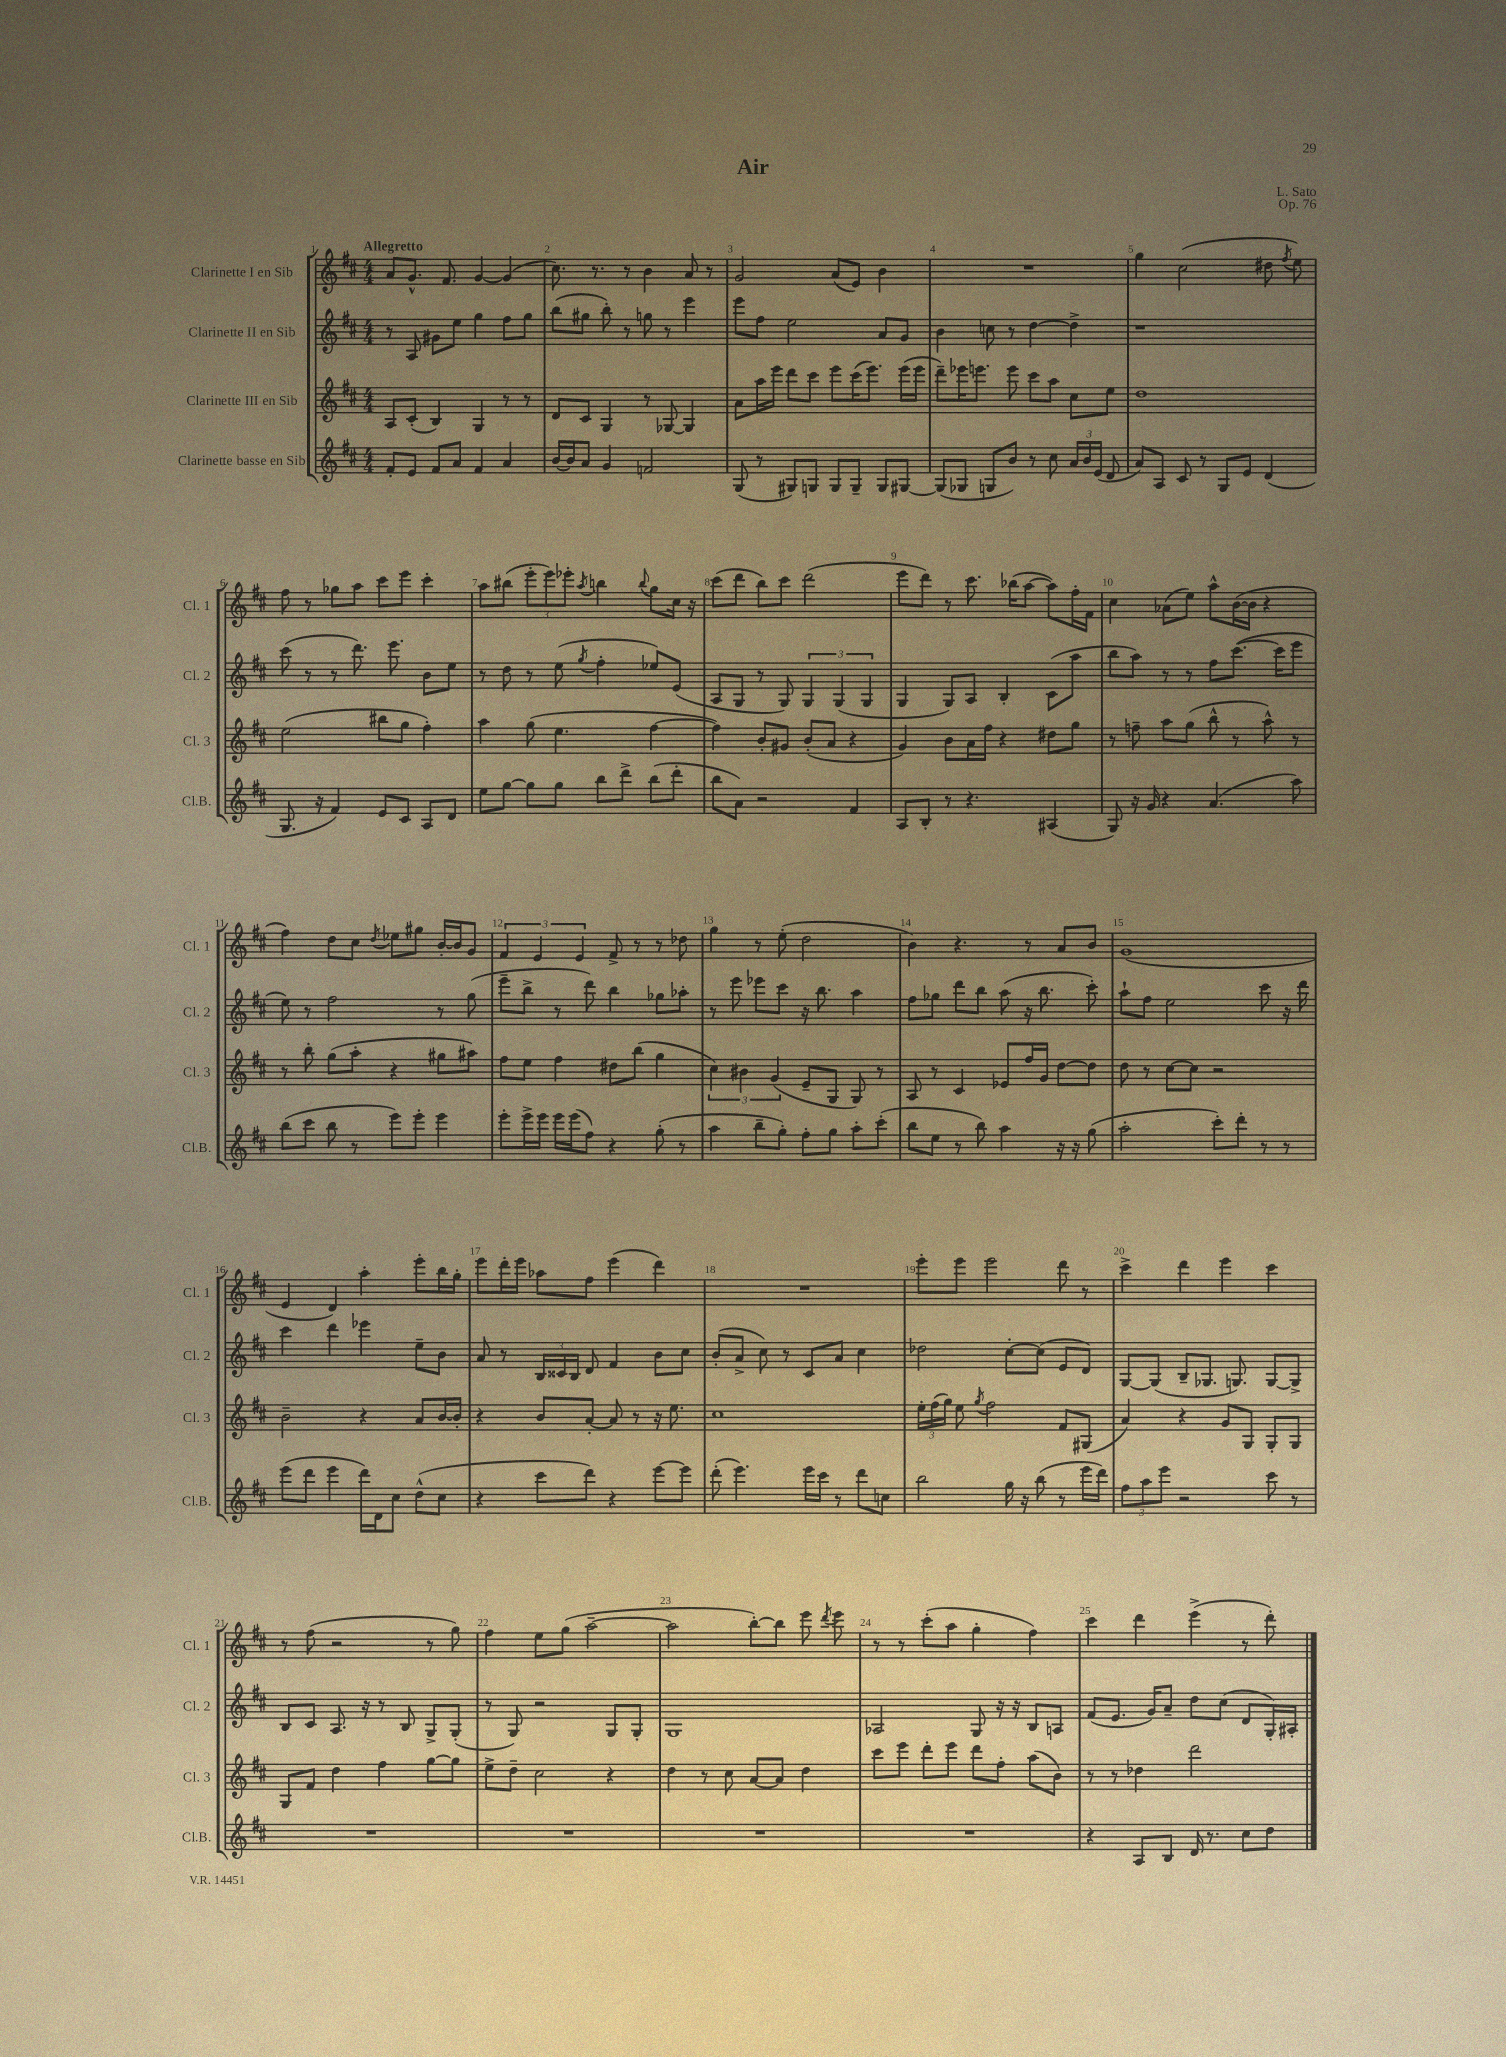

**kern	**kern	**kern	**kern
*part4	*part3	*part2	*part1
*staff4	*staff3	*staff2	*staff1
*I"Clarinette basse en Sib	*I"Clarinette III en Sib	*I"Clarinette II en Sib	*I"Clarinette I en Sib
*I'Cl.B.	*I'Cl. 3	*I'Cl. 2	*I'Cl. 1
*clefG2	*clefG2	*clefG2	*clefG2
*k[f#c#]	*k[f#c#]	*k[f#c#]	*k[f#c#]
*M4/4	*M4/4	*M4/4	*M4/4
=1	=1	=1	=1
!	!	!	!LO:TX:a:B:t=Allegretto
8f#'/L	8A/L	8r	8a/L
8e/J	(8c#'/J	8A/	8.g^^/J
8f#/L	4B/)	8g#X\L	.
.	.	.	8.f#/
8a/J	.	8ee\J	.
4f#/	4G/	4gg\	[4g/
4a/	8r	8ff#\L	(4g/]
.	8r	8gg\J	.
=2	=2	=2	=2
[16b/LL	8d/L	(8bb\L	8.cc#\)
16b/J]	.	.	.
8a/J	8c#/J	8gg#X\J	.
.	.	.	8.r
4g/	4G/	8bb'\)	.
.	.	8r	8r
2fn/	8r	8ggn\	4b\
.	[8G-X/	8r	.
.	4G-/]	4eee\	8a/
.	.	.	8r
=3	=3	=3	=3
(8G/	8a\L	8eee\L	2g/
8r	16aa\L	8ff#\J	.
.	16eee\JJ	.	.
8G#X/L)	8ddd\L	2ee\	.
8Gn/J	8ccc#\J	.	.
8G/L	8eee\L	.	(8a/L
8G~/J	(16ccc#\K	.	8e/J)
.	8.eee\J)	.	.
8G/L	.	8a/L	4b\
[8G#X/J	(16eee\LL	8g/J	.
.	16eee\JJ	.	.
=4	=4	=4	=4
(8G#/L]	8ddd~\L)	4b\	1r
8G-X/J	16eee-X\K	.	.
.	8.eeen\J	.	.
8Gn/L	.	8ccn\	.
8b/J)	8eee\	8r	.
8r	8ccc#\L	[4dd\	.
8cc#\	8aa\J	.	.
24a/LL	8cc#\L	4dd^\]	.
24b/	.	.	.
(24e/JJ	.	.	.
8d/	8ee\J	.	.
=5	=5	=5	=5
8a/L)	1dd	1r	4gg\
8A/J	.	.	.
8c#/	.	.	(2cc#\
8r	.	.	.
8G/L	.	.	.
8e/J	.	.	.
(4d/	.	.	8dd#X\
.	.	.	8qff#/
.	.	.	8ee\)
!!LO:LB:g=z
=6	=6	=6	=6
8.G/	(2ee\	(8ccc#\	8ff#\
.	.	8r	8r
16r	.	.	.
4f#/)	.	8r	8gg-X\L
.	.	8.ddd\)	8aa\J
8e/L	8bb#X\L	.	8ccc#\L
.	.	8.eee\	.
8c#/J	8gg\J	.	8eee\J
8A/L	4ff#'\)	8b\L	4ccc#'\
8d/J	.	8ee\J	.
=7	=7	=7	=7
8ee\L	4aa\	8r	8aa\L
[8gg\J	.	8dd\	(8bb#X\J
8gg\L]	(8gg\	8r	12eee'\L
.	.	.	12eee\)
8gg\J	4.ee\	(8ee\	.
.	.	.	12eee-X'\J
.	.	8qgg/	8qaa/
8bb\L	.	4ff#'\	4bbn\
8ddd^\J	.	.	.
.	.	.	8qqbb/
(8bb\L	[4ff#\	8ee-X/L)	8gg\L
8ddd'\J	.	(8e/J	16cc#\Jk
.	.	.	16r
=8	=8	=8	=8
8bb\L	4ff#\])	8A/L	(8ccc#\L
8a\J)	.	8G/J	8ddd\J
2r	8b'/L	8r	8bb\L)
.	8g#X/J	8G/)	8ccc#\J
.	(8b'/L	6G/	(2ddd\
.	8a/J	.	.
.	.	(6G/	.
4f#/	4r	.	.
.	.	6G/	.
=9	=9	=9	=9
8A/L	4g/)	4G/	8eee\L
8B'/J	.	.	8ddd\J)
8r	8b\L	8G/L)	8r
4.r	16a\L	8A/J	8.ccc#\
.	16ff#\JJ	.	.
.	4r	4B'/	.
.	.	.	(16bb-X\KL
.	.	.	[8aa\J
(4A#X/	8dd#X\L	(8c#\L	8aa\L])
.	8gg\J	8aa\J	16ff#'\L
.	.	.	16f#\JJ
=10	=10	=10	=10
8G/)	8r	8bb\L	4cc#\
16r	8ffn~\	8aa\J)	.
16g/	.	.	.
4r	8aa\L	8r	(8a-X\L
.	(8gg\J	8r	8ee\J)
(4.a/	8bb^^\	8ff#\L	8aa^^\L
.	8r	([8.ccc#\J	([16b\L
.	.	.	16b\JJ]
.	8aa^^\)	.	4r
.	.	16ccc#\KL]	.
8aa\)	8r	8eee\J	.
!!LO:LB:g=z
=11	=11	=11	=11
(8bb\L	8r	8ee\)	4ff#\)
8ccc#\J	8bb'\	8r	.
8bb\	(8gg\L	2ff#\	8dd\L
8r	8aa'\J	.	8cc#\J
.	.	.	8qdd/
8eee\L)	4r	.	8ee-X\L
8eee'\J	.	.	8gg#X\J
4eee\	8gg#X\L	8r	[16b'/LL
.	.	.	16b/J]
.	8aa#X\J)	(8gg\	8g/J
=12	=12	=12	=12
8eee'\L	8ff#\L	8eee~\L	6f#/
16eee^\L	8ee\J	8bb^\J	.
.	.	.	6e/
16eee\JJ	.	.	.
16eee\LL	4ff#\	8r	.
(16eee\J	.	.	.
.	.	.	6e/
8ff#\J)	.	8ddd\)	.
4r	8dd#X\L	4bb\	8f#^/
.	(8bb\J	.	8r
(8gg'\	4gg\	8gg-X\L	8r
8r	.	8aa-X'\J	8dd-X\
=13	=13	=13	=13
4aa\	6cc#\)	8r	4gg\
.	.	8eee\	.
.	6b#X\	.	.
8bb~\L	.	8eee-X\L	8r
.	(6g/	.	.
8gg'\J)	.	8ccc#\J	(8ee'\
8ff#'\L	8e~/L	16r	2dd\
.	.	8.bb\	.
8gg\J	8G/J	.	.
8aa'\L	8G/)	4aa\	.
(8ccc#'\J	8r	.	.
=14	=14	=14	=14
8bb\L	8A/	8ff#\L	4b\)
8ee\J	8r	8gg-X\J	.
8r	4c#/	8ddd\L	4.r
8bb\)	.	8bb\J	.
4aa\	8e-X/L	(8aa\	.
.	16ff#/L	16r	8r
.	16g/JJ	8.bb\	.
16r	[8dd\L	.	8a/L
16r	.	.	.
(8gg\	8dd\J]	8ccc#'\)	8b/J
=15	=15	=15	=15
2aa'\	8dd\	8aa`\L	(1g
.	8r	8ff#\J	.
.	[8cc#\L	2ee\	.
.	8cc#\J]	.	.
8ccc#'\L)	2r	.	.
8ddd'\J	.	.	.
8r	.	8ccc#\	.
8r	.	16r	.
.	.	16ddd\	.
!!LO:LB:g=z
=16	=16	=16	=16
(8eee\L	2b~\	4ccc#\	4e/
8ddd\J	.	.	.
4eee\	.	4ddd\	4d/)
16ddd\LL)	4r	4eee-X\	4aa'\
16d\J	.	.	.
8cc#\J	.	.	.
(8dd^^\L	8a/L	8ee~\L	8eee'\L
8cc#\J	[16b/L	8b\J	16bb\L
.	16b'/JJ]	.	16gg'\JJ
=17	=17	=17	=17
4r	4r	8a/	8eee\L
.	.	8r	16ddd'\L
.	.	.	16eee\JJ
8ccc#\L	8b/L	24B/LL	8aa-X\L
.	.	24c##X/	.
.	.	24B/JJ	.
8ddd\J)	[8a'/J	8d/	8ff#\J
4r	8a/]	4f#/	(4eee\
.	8r	.	.
[8eee\L	16r	8b\L	4ddd\)
.	8.ee\	.	.
8eee\J]	.	8cc#\J	.
=18	=18	=18	=18
(8ddd'\	1cc#	(8b'/L	1r
4.eee\)	.	8a^/J	.
.	.	8cc#\)	.
.	.	8r	.
16eee\LL	.	8c#/L	.
16ccc#\JJ	.	.	.
8r	.	8a/J	.
8ddd\L	.	4cc#\	.
8ccn\J	.	.	.
=19	=19	=19	=19
2bb\	24ee'\LL	2dd-X\	8eee'\L
.	(24ff#\	.	.
.	24gg\JJ)	.	.
.	8ee\	.	8eee\J
.	8qgg/	.	.
.	2ff#\	.	2eee\
16gg\	.	[8cc#'\L	.
16r	.	.	.
(8bb\	.	(8cc#\J]	.
8r	8f#/L	8e/L	8ddd\
16eee\LL	(8G#X/J	8d/J)	8r
16ddd\JJ)	.	.	.
=20	=20	=20	=20
12ff#\L	4a/)	[8G/L	4ccc#^\
12aa\	.	.	.
.	.	(8G/J]	.
12eee\J	.	.	.
2r	4r	8B~/L	4ddd\
.	.	8.G-X/J	.
.	8g/L	.	4eee\
.	.	8.Gn/)	.
.	8G/J	.	.
8ccc#\	8G'/L	[8G/L	4ccc#\
8r	8G/J	8G^/J]	.
!!LO:LB:g=z
=21	=21	=21	=21
1r	8G/L	8B/L	8r
.	8f#/J	8c#/J	(8ff#\
.	4dd\	8.A/	2r
.	.	16r	.
.	4ff#\	8r	.
.	.	8B/	.
.	[8gg\L	8G^/L	8r
.	8gg\J]	(8G'/J	8gg\)
=22	=22	=22	=22
1r	8ee^\L	8r	4ff#\
.	8dd~\J	8G/)	.
.	2cc#\	2r	8ee\L
.	.	.	(8gg\J
.	.	.	[2aa~\
.	4r	8G/L	.
.	.	8G'/J	.
=23	=23	=23	=23
1r	4dd\	1G	2aa\]
.	8r	.	.
.	8cc#\	.	.
.	[8a/L	.	[8bb'\L)
.	8a/J]	.	8bb\J]
.	4dd\	.	8eee\
.	.	.	8qddd/
.	.	.	8eee\
=24	=24	=24	=24
1r	8ccc#\L	2A-X/	8r
.	8eee\J	.	8r
.	8ddd'\L	.	(8ccc#'\L
.	8eee\J	.	8aa\J
.	8ddd\L	8G/	4gg'\
.	8ff#'\J	16r	.
.	.	16r	.
.	(8aa\L	8B/L	4ff#\)
.	8b\J)	8An/J	.
=25	=25	=25	=25
4r	8r	(8f#/L	4ccc#\
.	8r	8.e/J	.
8A/L	4dd-X\	.	4ddd\
.	.	16g/KL)	.
8B/J	.	8a~/J	.
16d/	2ddd\	8dd\L	(4eee^\
8.r	.	.	.
.	.	(8cc#\J	.
8cc#\L	.	8d/L	8r
8dd\J	.	16G'/L)	8ddd'\)
.	.	16A#X'/JJ	.
==	==	==	==
*-	*-	*-	*-
